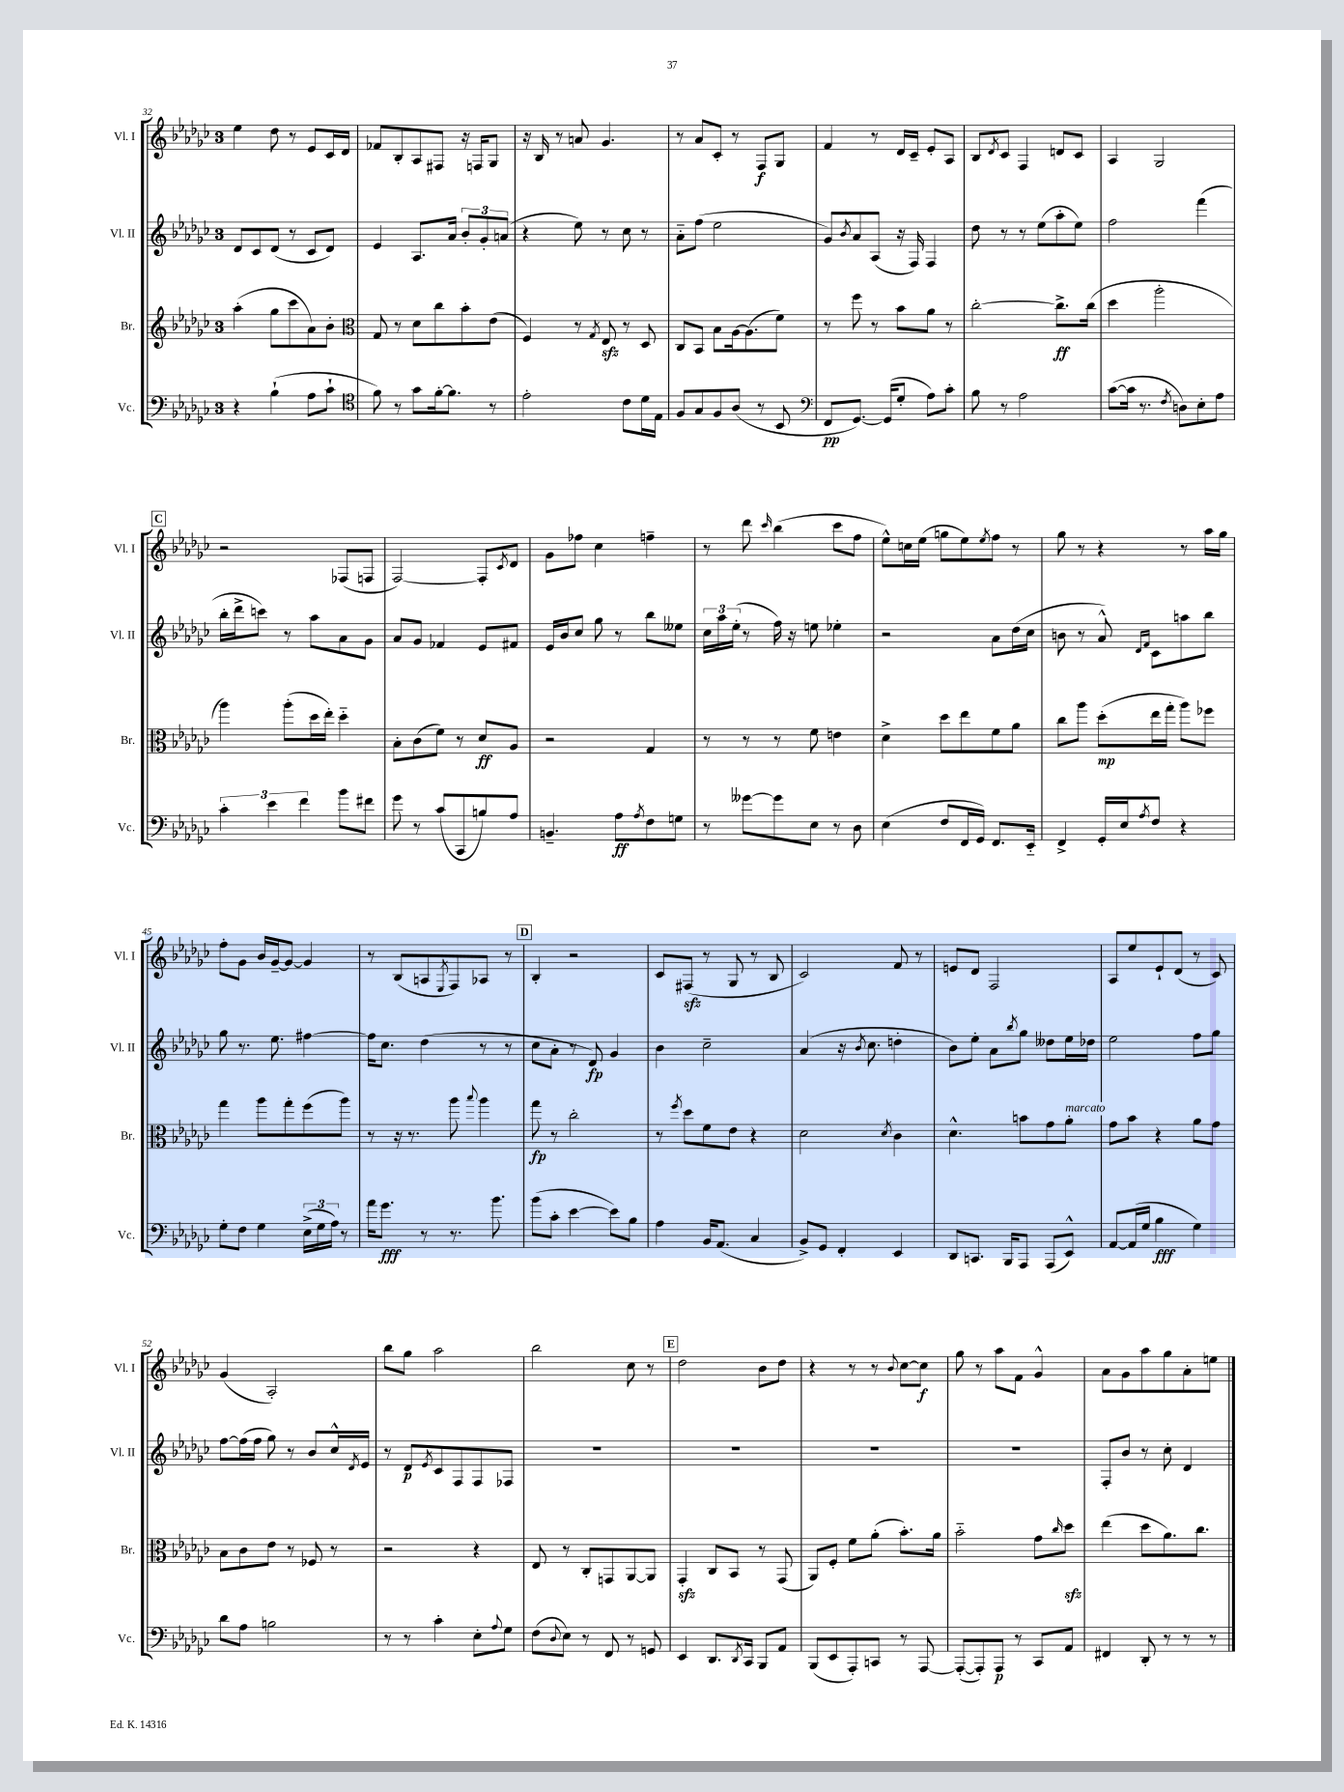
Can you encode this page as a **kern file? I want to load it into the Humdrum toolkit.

**kern	**kern	**kern	**kern
*staff4	*staff3	*staff2	*staff1
*clefF4	*clefG2	*clefG2	*clefG2
*k[b-e-a-d-g-c-]	*k[b-e-a-d-g-c-]	*k[b-e-a-d-g-c-]	*k[b-e-a-d-g-c-]
*M3/4	*M3/4	*M3/4	*M3/4
4r	(4aa-'\	8d-/L	4ee-\
.	.	8c-/	.
(4B-`\	8gg-\L	(8d-/J	8dd-\
.	8ccc-\	8r	8r
8A-\L	8a-\)	8c-/L	8e-/L
8c-`\J	8b-'\J	8d-/J)	16c-/L
.	.	.	16d-/JJ
=	=	=	=
*clefC4	*clefC3	*	*
8f\)	8G-/	4e-/	8f-/L
8r	8r	.	8B-'/
8g-\L	8d-\L	8.A-/L	8A-/
[16f'\k	8cc-\	.	8F#/J
8.f\]J	.	16a-/Jk	.
.	8b-'\	12b-'/L	16r
.	.	.	16F/LK
.	.	12g-'/	.
8r	(8e-\J	.	8G-/J
.	.	(12a/J	.
=	=	=	=
2e-'\	4F/)	4r	16r
.	.	.	16B-/
.	.	.	8r
.	8r	8ee-\)	8a/
.	8qG-/	.	.
.	8E-/	8r	4.g-/
8c-\L	8r	8cc-\	.
16d-\L	8D-/	8r	.
16E-\JJ	.	.	.
=	=	=	=
8F/L	8C-/L	8a-'~\L	8r
8G-/	8BB-/J	(8ff\J	8a-/L
8F/	8B-\L	2ee-\	8c-'/J
(8A-/J	[16A-\k	.	8r
.	(8.A-\]	.	.
8r	.	.	8F/L
8BB-/	8f\J)	.	8G-/J
=	=	=	=
*clefF4	*	*	*
8FF/L	8r	8g-/L)	4f/
.	.	8qb-/	.
[8.GG-/J)	8ff\	8a-/	.
.	8r	(8A-/J	8r
(16GG-/]LK	.	.	.
8G-'/J	8b-\L	16r	16d-/LL
.	.	16F/)	16c-~/JJ
8A-\L)	8a-\J	4F/	8e-'/L
8c-'\J	8r	.	8A-/J
=	=	=	=
8B-\	[2cc-'\	8dd-\	8B-/L
.	.	.	8qd-/
8r	.	8r	8c-/J
2A-\	.	8r	4F/
.	.	(8ee-\L	.
.	8.cc-^\]L	8aa-'\	8d/L
.	.	8ee-\J)	8c-/J
.	(16cc-\Jk	.	.
=	=	=	=
([8c-\L	4dd-\	2ff\	4A-/
16c-\]Jk	.	.	.
8.r	.	.	.
.	2aa-'\	.	2G-/
8qF/	.	.	.
8D\L)	.	.	.
8E-'\	.	(4fff\	.
8A-\J	.	.	.
=	=	=	=
6c-'\	4aa-\)	16bb-'\LL	2r
.	.	16ddd-^\J	.
.	.	8ccc\J)	.
6e-\	.	.	.
.	(8aa-'\L	8r	.
6f\	.	.	.
.	16dd-\L	8aa-\L	.
.	16ee-'\JJ)	.	.
8b-\L	4dd-'~\	8a-\	(8F-/L
8f#\J	.	8g-\J	8F/J
=	=	=	=
8g-\	8B-'\L	8a-/L	[2F/)
8r	(8c-\	8g-/J	.
(8c-/L	8f\J)	4f-/	.
8CC-/	8r	.	.
8B/)	8d-/L	8e-/L	8F'/]L
.	.	.	8qc-/
8A-/J	8A-/J	8f#/J	8d-/J
=	=	=	=
4.BB~/	2r	16e-/LL	8g-\L
.	.	16b-/J	.
.	.	8cc-/J	8ff-\J
.	.	8gg-\	4cc-\
8A-\L	.	8r	.
8qA-/	.	.	.
8F\	4G-/	8bb-\L	4ff~\
8G\J	.	8ee--\J	.
=	=	=	=
8r	8r	24cc-\LL	8r
.	.	24aa-\	.
.	.	(24ee-'\JJ	.
[8g--\L	8r	8r	8ddd-\
.	.	.	16qqccc-/
8g--\]	8r	16ff\)	(4bb-\
.	.	16r	.
8E-\J	8f\	8ee\	.
8r	4e\	4ee-'\	8ccc-\L
8D-\	.	.	8ff\J
=	=	=	=
(4E-\	4d-^\	2r	8ee-^^\L)
.	.	.	16cc\L
.	.	.	(16ee-\JJ
8F/L	8dd-\L	.	8gg\L
16FF/L	8ee-\	.	8ee-\)
16GG-/JJ)	.	.	.
.	.	.	8qee-/
8.FF/L	8f\	8a-\L	8ff\J
.	8a-\J	(16dd-\L	8r
16EE-'~/Jk	.	16cc-\JJ	.
=	=	=	=
4FF^/	8cc-\L	8b\	8gg-\
.	8aa-\J	8r	8r
16GG-'/LL	(8dd-'\L	8a-^^/)	4r
16E-/J	.	.	.
.	.	16qqd-/LL	.
8qA-/	.	16qqf/JJ	.
8F/J	16ee-\L	8c-\L	.
.	16gg-'\JJ	.	.
4r	8aa-\L)	8aa\	8r
.	8ff-\J	8bb-\J	16aa-\LL
.	.	.	16gg-\JJ
=	=	=	=
8G-'\L	4gg-\	8gg-\	8ff'\L
8F\J	.	8.r	8g-\J
4G-\	8aa-\L	.	16b-/LL
.	.	8.ee-\	[16g-~/J
.	8gg-'\	.	8g-/_J
(24E-^\LL	(8ff\	[4ff#\	4g-/]
24G-\	.	.	.
24A-\JJ)	.	.	.
8r	8aa-\J)	.	.
=	=	=	=
16a-\LK	8r	16ff#\]LK	8r
8.g-\J	.	8.cc-\J	.
.	16r	.	(8B-/L
.	8.r	.	.
8r	.	(4dd-\	8A/
.	.	.	8qE-/
8.r	8aa-\	.	8F/)
.	8qqbb-/	.	.
.	4aa-\	8r	8A-/J
8.b-\	.	.	.
.	.	8r	8r
=	=	=	=
(8b-\L	8gg-\	8cc-\L	4B-'/
8c-'\J	8r	8a-'\J	.
[4e-\	2cc-'\	8r	2r
.	.	8d-/)	.
8e-\]L)	.	4g-/	.
8B-\J	.	.	.
=	=	=	=
4A-\	8r	4b-\	8c-/L
.	8qff/	.	.
.	8dd-\L	.	(8F#/J
16BB-/LK	8f\	2cc-~\	8r
(8.AA-/J	.	.	.
.	8e-\J	.	8G-/
4C-/	4r	.	8r
.	.	.	8B-/
=	=	=	=
8BB-^/L)	2d-\	(4a-/	2c-/)
8GG-/J	.	.	.
4FF'/	.	16r	.
.	.	8qb-/	.
.	.	8.cc-\	.
.	8qd-/	.	.
4EE-/	4c-\	4dd'\	8f/
.	.	.	8r
=	=	=	=
8DD-/L	4.d-^^\	8b-\L)	8e/L
8.CC/J	.	8ee-'\J	8d-/J
.	.	8a-\L	2F/
16BBB-/LK	.	.	.
.	.	8qbb-/	.
8AAA-/J	8b\L	8gg-\J	.
(8AAA-/L	8g-\	8dd--\L	.
8EE-^^/J)	8a-'\J	16ee-\L	.
.	.	16dd-\JJ	.
=	=	=	=
[8AA-/L	8g-\L	2ee-\	8A-/L
(16AA-/]L	8b-\J	.	8ee-/
16G-/JJ	.	.	.
4B-\	4r	.	8e-`/
.	.	.	(8d-/J
4G-\)	8a-\L	8ff\L	8r
.	8g-\J	8gg-\J	8c-/)
=	=	=	=
8d-\L	8B-\L	[8ff\L	(4g-/
8A-\J	8c-\	(16ff\]L	.
.	.	16ff\JJ	.
2B\	8e-\J	8gg-\)	2A-'/)
.	8r	8r	.
.	8F-/	8b-/L	.
.	8r	16cc-^^/L	.
.	.	8qd-/	.
.	.	16e-/JJ	.
=	=	=	=
8r	2r	8r	8bb-\L
8r	.	8d-/L	8gg-\J
.	.	8qe-/	.
4c-'\	.	8c-/	2aa-\
.	.	8F/	.
8E-'\L	4r	8F/	.
8qqA-/	.	.	.
8G-\J	.	8F-/J	.
=	=	=	=
(8F\L	8E-/	2.r	2bb-\
8qqD-/	.	.	.
8E-\J)	8r	.	.
8r	8C-'/L	.	.
8FF/	8GG/	.	.
8r	[8AA-/	.	8cc-\
8GG/	8AA-/]J	.	8r
=	=	=	=
4EE-/	4GG-'/	2.r	2dd-\
8.DD-/L	8C-/L	.	.
.	8BB-/J	.	.
8qDD-/	.	.	.
16CC-/Jk	.	.	.
8BBB-/L	8r	.	8b-\L
8AA-/J	(8GG-/	.	8dd-\J
=	=	=	=
(8BBB-/L	8AA-/L)	2.r	4r
8EE-/	8F'/J	.	.
8AAA-'/)	8f\L	.	8r
8CC/J	(8a-'\J	.	8r
.	.	.	8qqb-/
8r	8.b-'\L)	.	[8cc-\L
[8AAA-/	.	.	8cc-\]J
.	16a-\Jk	.	.
=	=	=	=
(8AAA-'/_L	2b-'~\	2.r	8gg-\
8AAA-'/])	.	.	8r
8AAA-/J	.	.	8aa-\L
8r	.	.	8f\J
8CC-/L	8g-\L	.	4g-^^/
.	16qqcc-/	.	.
8AA-/J	8dd-\J	.	.
=	=	=	=
4FF#/	(4ee-\	8F'/L	8a-\L
.	.	8b-/J	8g-\
8DD-'/	8dd-\L	8r	8aa-\
8r	8.a-\)	8cc-'\	8gg-\
8r	.	4d-/	8a-'\
.	8.cc-\J	.	.
8r	.	.	8ee\J
==	==	==	==
*-	*-	*-	*-
